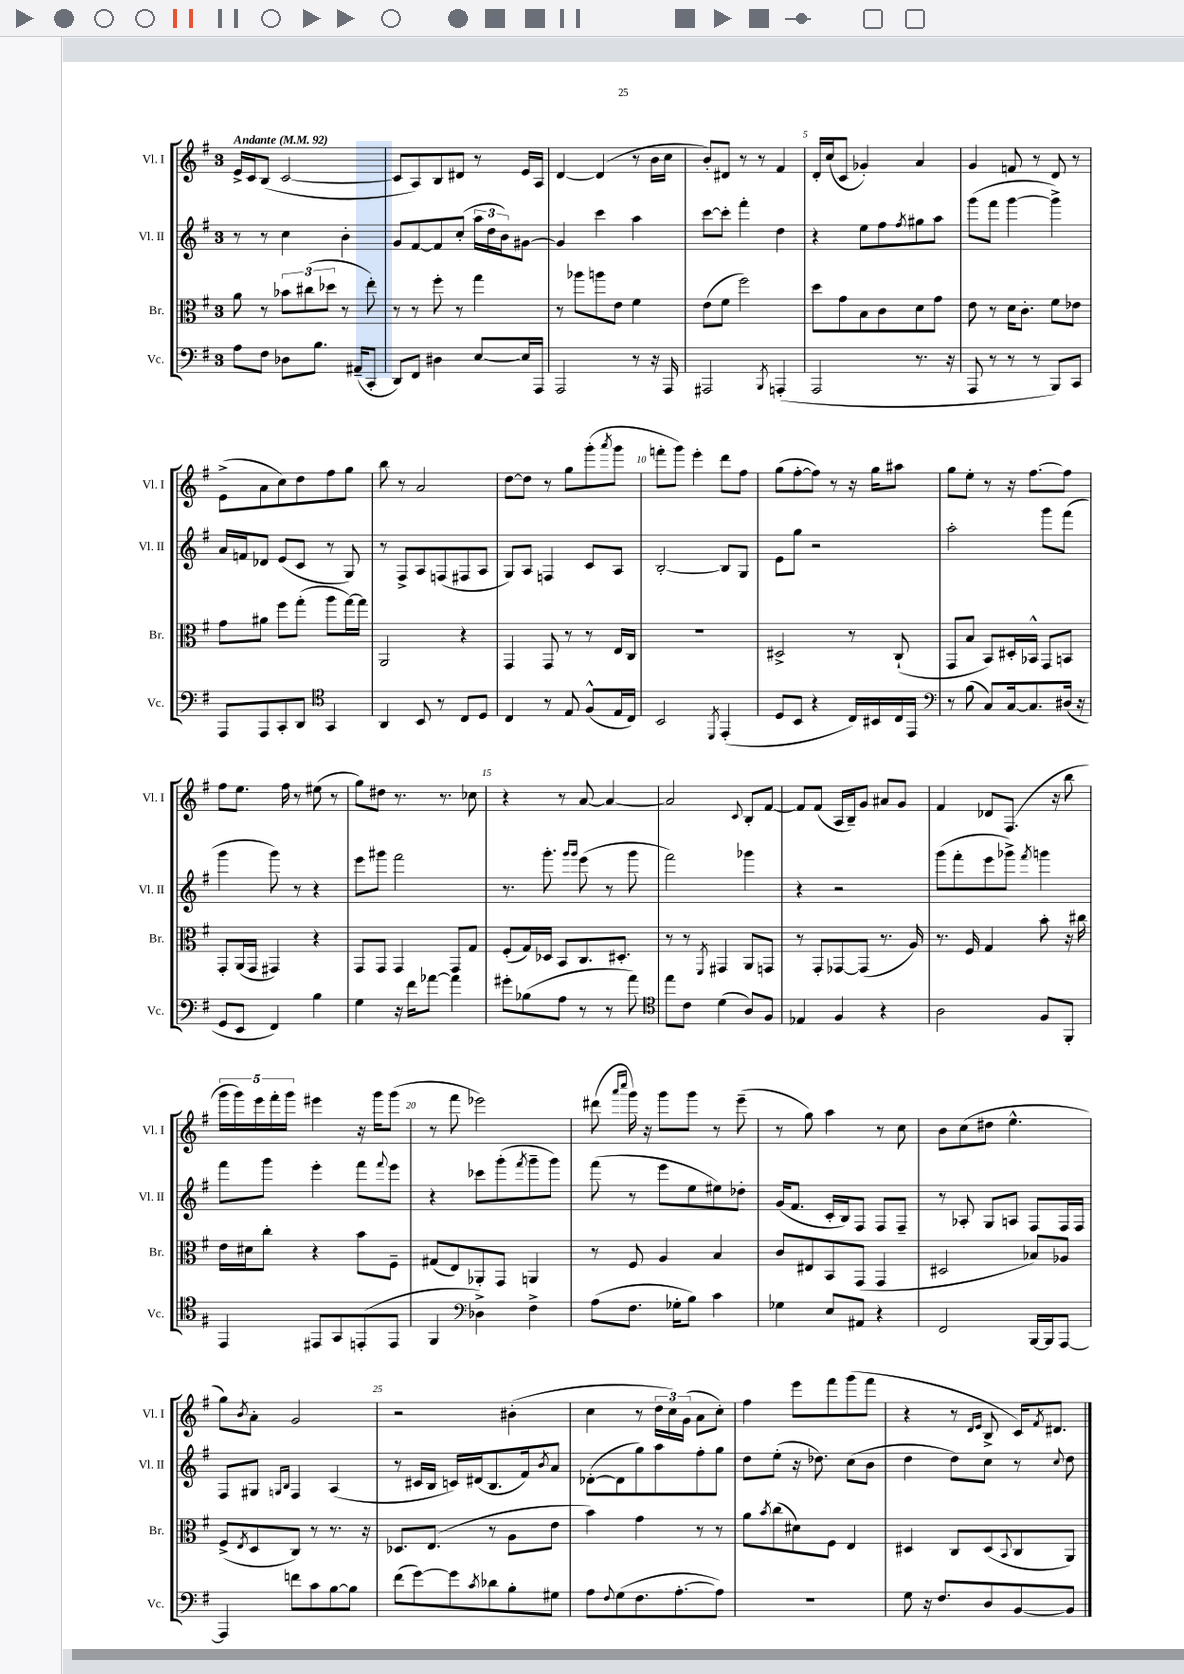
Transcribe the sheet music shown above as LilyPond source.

<<
\new StaffGroup <<
\new Staff = "s0" \with { instrumentName = "Vl. I" shortInstrumentName = "Vl. I" } {
    \clef treble \key g \major \once \override Staff.TimeSignature.style = #'single-digit \time 3/4 \tempo "Andante" 4 = 92
    e'16-> c'16 b8( c'2~ |
    c'8 a8) b8 dis'8 r8 e'16 a16 |
    d'4~ d'4( r8 b'16 c''16 |
    b'8-.) dis'8 r8 r8 fis'4 |
    d'16-. c''16( c'8 ges'4-.) a'4 |
    g'4 f'8 r8 d'8 r8 |
    e'8->( a'8 c''8) d''8 fis''8 g''8 |
    b''8 r8 a'2 |
    d''8~ d''8 r8 g''8 g'''8-.( \acciaccatura { a'''8 } g'''8 |
    f'''8-. g'''8) e'''4-. d'''8 fis''8 |
    g''8( fis''8~-. fis''8) r8 r16 g''16 ais''8 |
    g''8 e''8-. r8 r16 fis''8.~ fis''8 |
    fis''8 e''8. fis''16 r8 eis''8( r8 |
    g''8) dis''8 r8. r8. ces''8 |
    r4 r8 a'8~ a'4~ |
    a'2 \appoggiatura { c'8 } b8-. fis'8~ |
    fis'8 fis'8( a16 b16--) g'8 ais'8 g'8 |
    fis'4 des'8 fis8.( r16 b''8 |
    \tuplet 5/4 { g'''16 g'''16) e'''16 fis'''16-. g'''16 } eis'''4 r16 g'''16 g'''8( |
    r8 fis'''8 ees'''2) |
    dis'''8( \grace { a'''16 c''''16 } g'''16) r16 g'''8 g'''8 r8 e'''8--( |
    r8 g''8) a''4 r8 c''8 |
    b'8 c''8( dis''8 e''4.-^ |
    g''8) \acciaccatura { b'8 } a'8-. g'2 |
    r2 bis'4-.( |
    c''4 r8 \tuplet 3/2 { d''16 c''16) g'16( } a'8 c''8-.) |
    fis''4 e'''8 fis'''8 g'''8( fis'''8 |
    r4 r8 \grace { d'16 e'16 } b8-> c'16) \acciaccatura { fis'8 } dis'8. \bar "|." |
}
\new Staff = "s1" \with { instrumentName = "Vl. II" shortInstrumentName = "Vl. II" } {
    \clef treble \key g \major \once \override Staff.TimeSignature.style = #'single-digit \time 3/4
    r8 r8 c''4 b'4-. |
    g'8 fis'8~ fis'8 c''8-.( \tuplet 3/2 { a''16 d''16 b'16) } gis'8~ |
    gis'4 c'''4 a''4 |
    c'''8~ c'''8-. fis'''4-. d''4 |
    r4 e''8 fis''8 \acciaccatura { fis''8 } gis''8 a''8 |
    g'''8( fis'''8 g'''4~ g'''4->) |
    a'16 f'16 des'8 e'8( c'8 r8 g8) |
    r8 fis8-> a8 f8( fis8 a8 |
    g8) a8 f4 c'8 a8 |
    b2~-. b8 g8 |
    e'8 g''8 r2 |
    a''2-. g'''8 fis'''8( |
    g'''4 g'''8) r8 r4 |
    e'''8 gis'''8 fis'''2 |
    r8. g'''8.-. \grace { g'''16 g'''16 } e'''8( r8 g'''8 |
    fis'''2) ges'''4 |
    r4 r2 |
    g'''8( fis'''8-. e'''8 ges'''8->) \acciaccatura { fis'''8 } g'''4 |
    fis'''8 g'''8 e'''4-. fis'''8 \appoggiatura { fis'''8 } e'''8 |
    r4 ces'''8 g'''8-.( \acciaccatura { fis'''8 } g'''8-- g'''8) |
    fis'''8( r8 e'''8 e''8 eis''8) des''8-. |
    g'16( fis'8. c'16-. b16) fis8 fis8 fis8-- |
    r8 aes8-. g8 a8 fis8 fis16 fis16 |
    fis8 gis8 \grace { g16 b16 } fis4 a4( |
    r8 cis'16 b16 c'16) dis'16( b8. fis'16) \acciaccatura { b'8 } a'8 |
    des'8~-.( des'8 g''8) a''8 fis''8-. g''8 |
    d''8 e''8-.( r16 des''8.) c''8( b'8 |
    d''4 d''8) c''8 r8 \appoggiatura { c''8 } d''8 \bar "|." |
}
\new Staff = "s2" \with { instrumentName = "Br." shortInstrumentName = "Br." } {
    \clef alto \key g \major \once \override Staff.TimeSignature.style = #'single-digit \time 3/4
    a'8 r8 \tuplet 3/2 { bes'8 cis''8( des''8 } r8 e''8-.) |
    r8 r8 fis''8-. r8 g''4 |
    r8 aes''8 a''8 e'8 fis'4 |
    e'8( fis'8 fis''2) |
    d''8 g'8 b8 c'8 d'8 g'8 |
    e'8 r8 d'16 c'8.-. fis'8 ees'8 |
    g'8 ais'8 fis''8 g''8-.( a''8 g''16~) g''16 |
    a,2 r4 |
    g,4 g,8 r8 r8 e16 c16 |
    R2. |
    dis2-> r8 c8-!( |
    g,8 b8 b,8) dis16-. bes,16-^ g,8 b,8 |
    g,8-. a,16( g,16 gis,4) r4 |
    g,8 g,8 g,4 g,8 g8 |
    fis8-.( g16) des16 b,8 c8. dis8.-. |
    r8 r8 \acciaccatura { fis,8 } gis,4 a,8 g,8 |
    r8 g,8-. ges,8~ ges,8( r8. a16) |
    r8. fis16 g4 b'8-. r16 cis''16 |
    e'16 dis'16 c''8-. r4 b'8 fis8-- |
    gis8( e8) aes,8-. g,8 a,4 |
    r8 fis8 a4 b4 |
    c'8 eis8 b,8 g,8( g,4 |
    dis2 bes8) aes8 |
    fis8->( \acciaccatura { e8 } d8 c8) r8 r8. r16 |
    des8. e8.( r8 a8 e'8 |
    b'4) g'4 r8 r8 |
    a'8 \acciaccatura { b'8 } c''8( dis'8) fis8 e4 |
    dis4 c8 dis8( \appoggiatura { b,8 } c8 a,8) \bar "|." |
}
\new Staff = "s3" \with { instrumentName = "Vc." shortInstrumentName = "Vc." } {
    \clef bass \key g \major \once \override Staff.TimeSignature.style = #'single-digit \time 3/4
    a8 fis8 des8 b8. ais,16--( c,8-. |
    d,8) fis,8 dis4 e8~ e16 a,,16 |
    a,,2 r8 r16 a,,16 |
    ais,,2 \acciaccatura { b,,8 } a,,4-.( |
    a,,2 r8. r16 |
    a,,8 r8 r8 r8 b,,8) c,8 |
    a,,8 a,,8 c,8-. d,8 \clef tenor g,4 |
    a,4 b,8 r8 c8 d8 |
    c4 r8 e8 fis8-^( e16 c16) |
    b,2 \acciaccatura { d,8 } e,4-.( |
    d8 b,8 r4 c16) bis,16 c16 e,16 |
    \clef bass r8 b8( c8) c16~ c8. dis16( r16 |
    g,8 e,8 fis,4) b4 |
    g4 r16 fis'16 aes'8~ aes'4 |
    gis'8-. bes8( a8 r8 r8 a'8) |
    \clef tenor e''8 c'8 d'4( a8) fis8 |
    ees4 fis4 r4 |
    a2 fis8 fis,8-. |
    e,4 eis,8 g,8 e,8-.( e,8 |
    fis,4 \clef bass des4->) fis4-> |
    a8( fis8. ges16-. b8) c'4 |
    ges4 e8 ais,8 r4 |
    fis,2 b,,16~ b,,16 a,,8~ |
    a,,4 f'8 c'8 b8~ b8 |
    fis'8( g'8~) g'8 \acciaccatura { c'8 } des'8 b8-. gis8 |
    a8 \appoggiatura { fis8 } g8( fis8. a8.~-. a8) |
    R2. |
    g8 r16 fis8. d8 b,8~ b,8 \bar "|." |
}
>>
>>
\layout { \context { \Score \override BarNumber.break-visibility = ##(#f #t #t) barNumberVisibility = #(every-nth-bar-number-visible 5) } }
